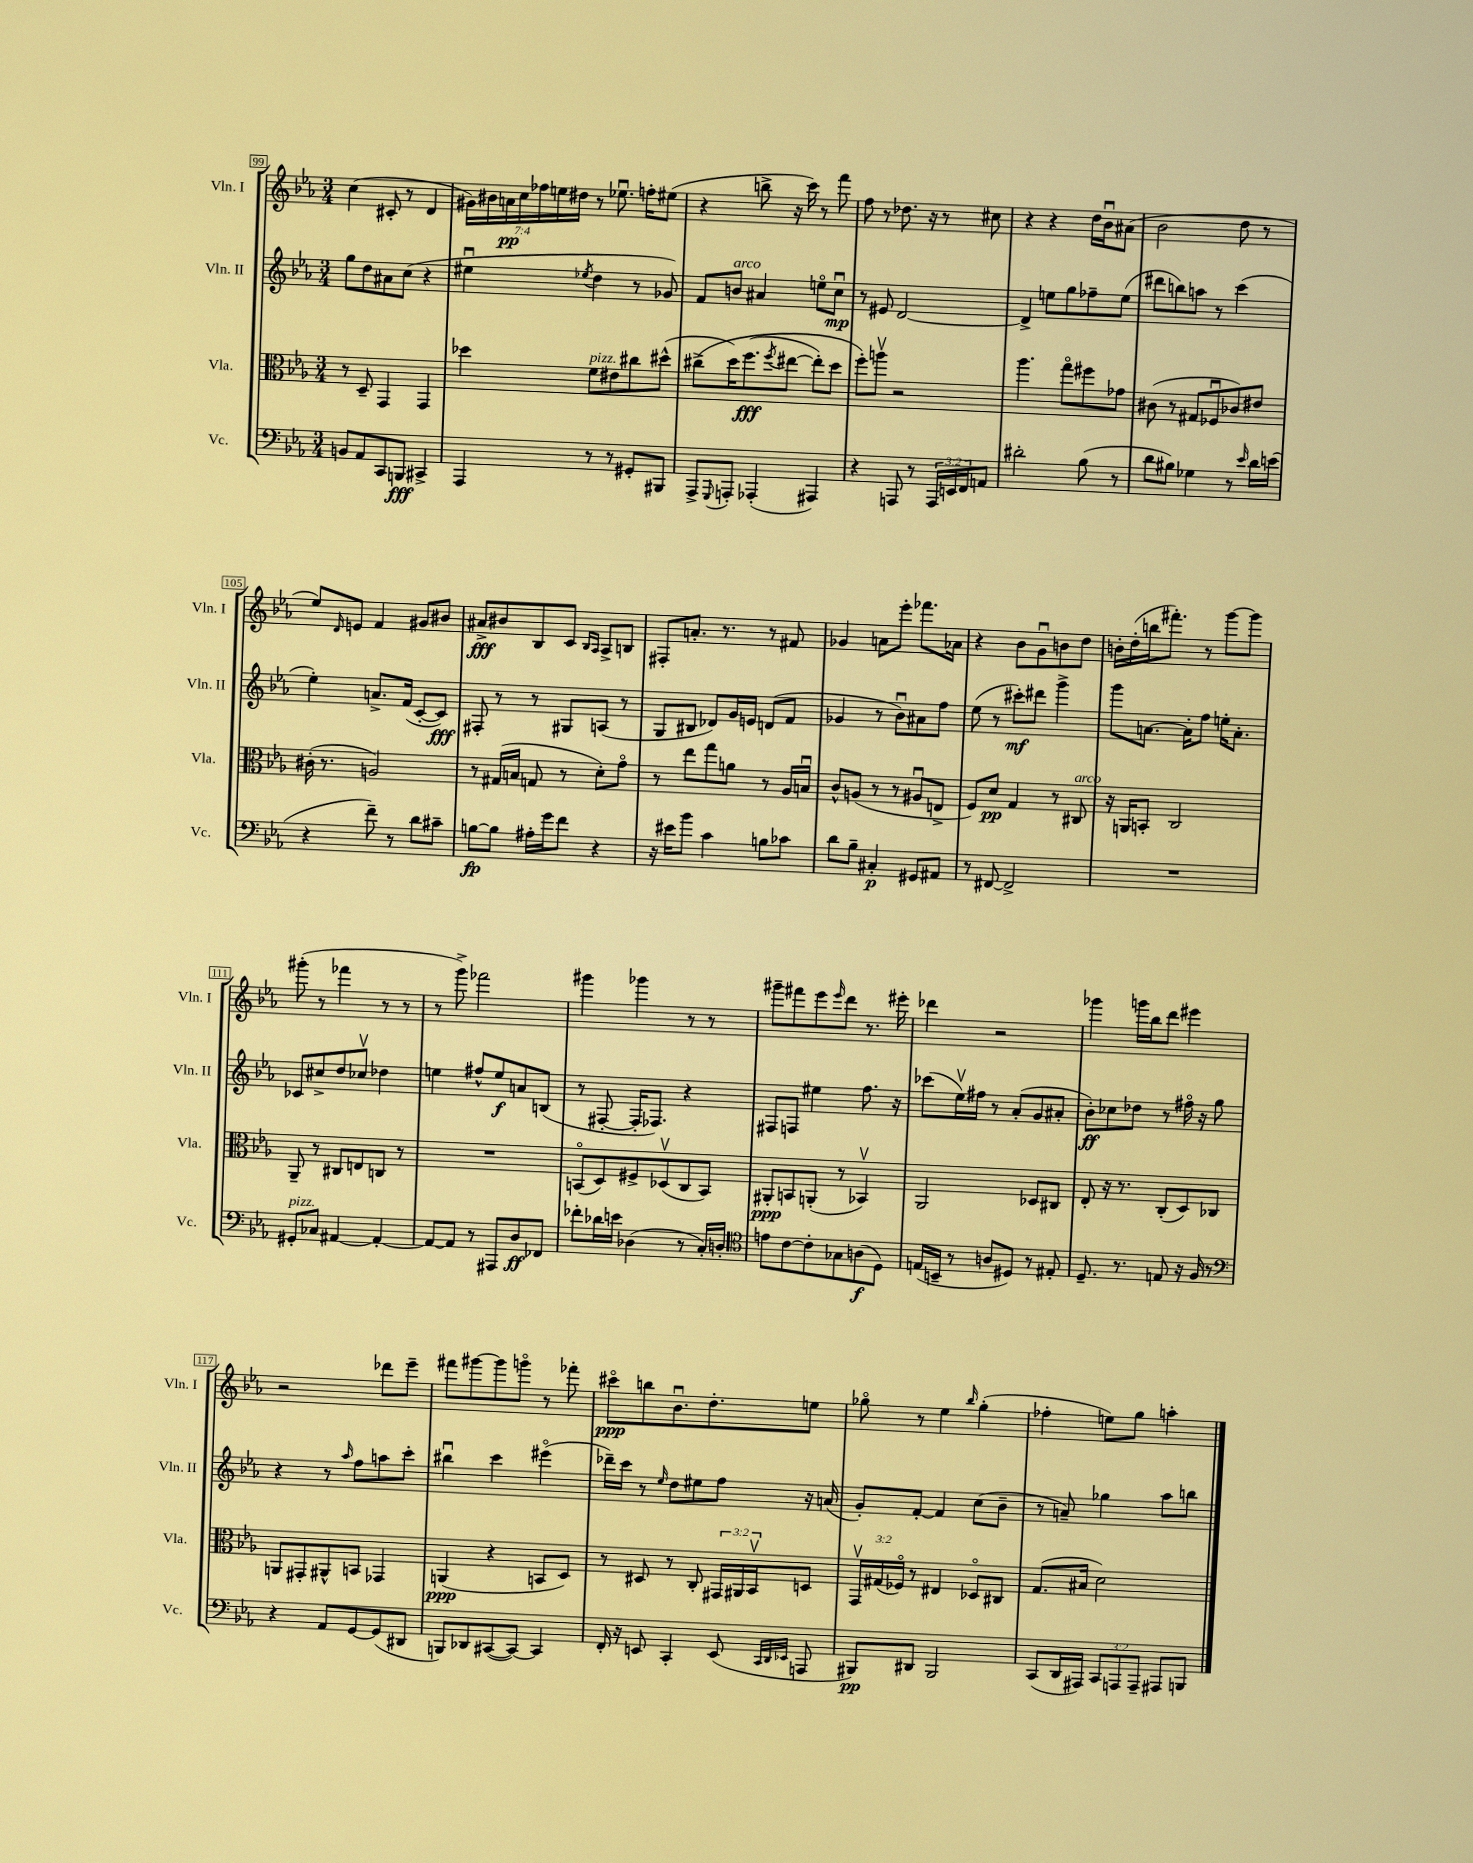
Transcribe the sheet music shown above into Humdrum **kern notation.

**kern	**kern	**kern	**kern
*staff4	*staff3	*staff2	*staff1
*clefF4	*clefC3	*clefG2	*clefG2
*k[b-e-a-]	*k[b-e-a-]	*k[b-e-a-]	*k[b-e-a-]
*M3/4	*M3/4	*M3/4	*M3/4
8BB/L	8r	8gg\L	(4cc\
8AA-/	8D~/	8dd\	.
8CC/	4GG/	8a#\	8c#'/
8BBB/J	.	(8cc\J	8r
4CC#^/	4GG/	4r	4d/
=	=	=	=
4AAA-/	4dd-\	4ee#u\	28g#\LL)
.	.	.	28b#\
.	.	.	28a\
.	.	.	28cc\
.	.	.	28ff-\
.	.	.	28ee\
.	.	.	28dd#\JJ
.	.	8qee-/	.
8r	8f\L	4dd\	8r
8r	8e#\	.	8.ee-u\
8GG#'/L	8cc#\	8r	.
.	.	.	16ff'\LK
8BBB#/J	(8dd#^^\J	8g-/)	(8ee#\J
=	=	=	=
8AAA-^/L	&(8cc#^\L	8f/L	4r
8qqGGG/	.	.	.
8AAA'/J	16dd\K)	8b/J	.
.	(8.ff\	.	.
(4AAA-'/	.	4a#/	8bb^\
.	8qff/	.	.
.	[8ee#\J	.	16r
.	.	.	16ccc\)
4AAA#/)	8ee#'\]L)	8eeo\L	8r
.	8dd\J	8ccu\J	8fff\
=	=	=	=
4r	8ff'\L&)	8r	8ff\
.	8aav\J	8e#/	8r
8AAA/	2r	[2d/	8.dd-\
8r	.	.	.
.	.	.	16r
24AAA/LL	.	.	8r
24EE/	.	.	.
24FF/J	.	.	.
8AA/J	.	.	8cc#\
=	=	=	=
2d#'\	4.aa-\	4d^/]	4r
.	.	8ee\L	4r
.	8ggo\L	8gg\	.
(8B-\	8ff#\	8ff-~\	16dd\LL
.	.	.	16b-u\J
8r	8g-\J	(8ee\J	(8a#\J
=	=	=	=
8d\L	(8c#\	8ddd#\L	2b-\
8B#\J)	8r	8bb\)	.
4G-\	8G#/L	8aa\J	.
.	8F-u/	8r	.
8r	8c-/)	(4ccc\	8dd\
16qqe-/	.	.	.
16d\LL	8e#/J	.	8r
(16e\JJ	.	.	.
=	=	=	=
4r	(16c#'\	4ee-'\)	8ee-/L)
.	8.r	.	.
.	.	.	16qqd/
.	.	.	8e/J
8f~\)	2A/)	8.a^/L	4f/
8r	.	.	.
.	.	(16f/Jk	.
8d\L	.	[8c'/L	8g#/L
8c#~\J	.	8c/]J)	8b#/J
=	=	=	=
[8B\L	8r	8F#'/	8a#^/L
8B\]J	(16G#/LL	8r	8b#/
.	16B/JJ	.	.
16A#'\LL	8G/	8r	8B-/
16g\J	.	.	.
8f\J	8r	8G#/L	8c/J
.	.	.	16qqB-/LL
.	.	.	16qqA-/JJ
4r	8d'\L)	(8A/J	8A-^/L
.	8go\J	8r	8B/J
=	=	=	=
16r	8r	8G/L	8F#'/L
16e#\LK	.	.	.
8b-\J	8ee-\L	8B#/J	8.a'/J
4c\	8gg\	8d-/L)	.
.	.	.	8.r
.	8a\J	16g/L	.
.	.	16e/JJ	.
8B\L	8r	(8d/L	8r
8c-\J	16A-/LL	8f/J	8f#/
.	16Bu/JJ	.	.
=	=	=	=
8d\L	8c^^/L	4g-/	4g-/
8B-~\J	(8A/J	.	.
4C#'/	8r	8r	8a\L
.	8r	8b-u\L)	8eee-'\J
8GG#/L	8A#u/L	8a#\	8.fff-\L
8AA#/J	8E^/J	8ff\J	.
.	.	.	16a-\Jk
=	=	=	=
8r	8F/L)	(8ee-\	4r
[8FF#/	8d/J	8r	.
2FF#^/]	4G/	8ccc#'\L)	8b-\L
.	.	8ddd#\J	8gu\
.	8r	4ggg^\	8b\
.	8C#/	.	8dd\J
=	=	=	=
2.r	16r	8ggg\L	16b'\LL
.	16AA/LK	.	(16dd'\
.	8BB'/J	[8.a\J	16bb\J
.	.	.	8.fff#'\J)
.	2C/	.	.
.	.	16a'\]LK	.
.	.	8ff\J	8r
.	.	16ee'\LK	[8ggg\L
.	.	8.a'\J	.
.	.	.	8ggg\]J
=	=	=	=
8GG#'/L	8AA-~/	8c-/L	(8ggg#'\
8C-/J	8r	8cc#^/	8r
[4AA#/	8C#/L	8dd/	4fff-\
.	8E/	8cc-v/J	.
4AA#'/_	8C/J	4dd-\	8r
.	8r	.	8r
=	=	=	=
8AA#/_L	2.r	4ee\	8r
8AA#/]J	.	.	8ggg^\)
8r	.	8ff#^^/L	2fff-\
8AAA#/L	.	8ee/	.
8D/	.	8a/	.
8FF-/J	.	(8B/J	.
=	=	=	=
8f-'\L	(8BBo/L	8r	4ggg#\
16d-\L	8D/)	[8F#'/	.
16e\JJ	.	.	.
(4D-\	8F#^/	16F#'/]LK	4ggg-\
.	.	8.F-/J)	.
.	(8D-v/	.	.
8r	8C/	4r	8r
16C'/LL)	8BB/J)	.	8r
16D'/JJ	.	.	.
=	=	=	=
*clefC4	*	*	*
8e\L	8AA#'/L	8F#/L	8ggg#~\L
[8c\	8BB/	8F/J	8fff#\
8c'\]	(8AA'/J	4ee#\	8eee-\
.	.	.	16qqeee-/
8G-\	8r	.	8ddd\J
(8A\	4BB-v/)	8.ff\	8.r
8D\J)	.	.	.
.	.	16r	16eee#'\
=	=	=	=
(16E/LL	2AA-/	(8ccc-\L	4ddd-\
16BB~/JJ	.	.	.
8r	.	16ee-v\L)	.
.	.	16ff#\JJ	.
8A/L	.	8r	2r
8D#/J)	.	(8a-'/L	.
8r	8D-/L	8g/	.
8E#'/	8C#/J	8a#'/J	.
=	=	=	=
8.D~/	8E-'/	8b-'\L)	4ggg-\
.	16r	8cc-\	.
8.r	8.r	.	.
.	.	8dd-\J	16ggg\LL
.	.	.	16bb-\J
8E/	(8C'/L	8r	8ddd\J
16r	8D/)	16ff#o\	4eee#\
16F/	.	16r	.
8r	8C-/J	8gg\	.
=	=	=	=
*clefF4	*	*	*
4r	8AA/L	4r	2r
.	8GG#'/	.	.
8AA-/L	8AA#^^/	8r	.
.	.	16qqaa-/	.
[8GG/	8BB/J	8ff\L	.
(8GG/]	4GG-/	8aa\	8ddd-\L
8DD#/J	.	8ccc'\J	8eee-~\J
=	=	=	=
8BBB/L)	(4AA/	4bb#u\	8fff#\L
8DD-/	.	.	[8ggg#\
([8CC#/	4r	4ccc\	8ggg#\]
8CC#/_J)	.	.	8gggo\J
4CC#/]	8BB/L	(4eee#o\	8r
.	8D/J)	.	8fff-'\
=	=	=	=
16FF'/	8r	16ddd-~\LL)	8ccc#o\L
16r	.	16ccc\JJ	.
8EE/	8D#/	8r	8bb\
.	.	16qqee-/	.
4CC'/	8r	8dd\L	8.b-u\
.	8C'/	8ee#\	.
.	.	.	8.dd'\
(8EE/	24GG#/LL	8ff\J	.
.	24AA#/	.	.
.	24BB-v/J	.	.
32qqCC/LLL	.	.	.
32qqDD/	.	.	.
32qqEE-/JJJ	.	.	.
8AAA/	8D/J	16r	8ee\J
.	.	(16a/	.
=	=	=	=
8BBB#/L)	24GGv/LL	8g'/L)	8gg-o\
.	(24G#/	.	.
.	24F-o/JJ)	.	.
8DD#/J	8r	[8f'/J	8r
2BBB#/	4E#/	4f/]	4ee-\
.	.	.	16qqbb-/
.	8D-o/L	(8cc\L	(4gg-'\
.	8C#/J	8b-~\J	.
=	=	=	=
(8CC/L	(8.G/L	8r	4ff-'\
16DD/L	.	8a~/)	.
16AAA#/JJ)	16B#/Jk	.	.
12CC/L	2d\)	4gg-\	8ee\L)
12AAA/	.	.	.
.	.	.	8gg\J
12AAA~/J	.	.	.
8AAA#/L	.	8aa-\L	4aa'\
8BBB/J	.	8bb\J	.
==	==	==	==
*-	*-	*-	*-
